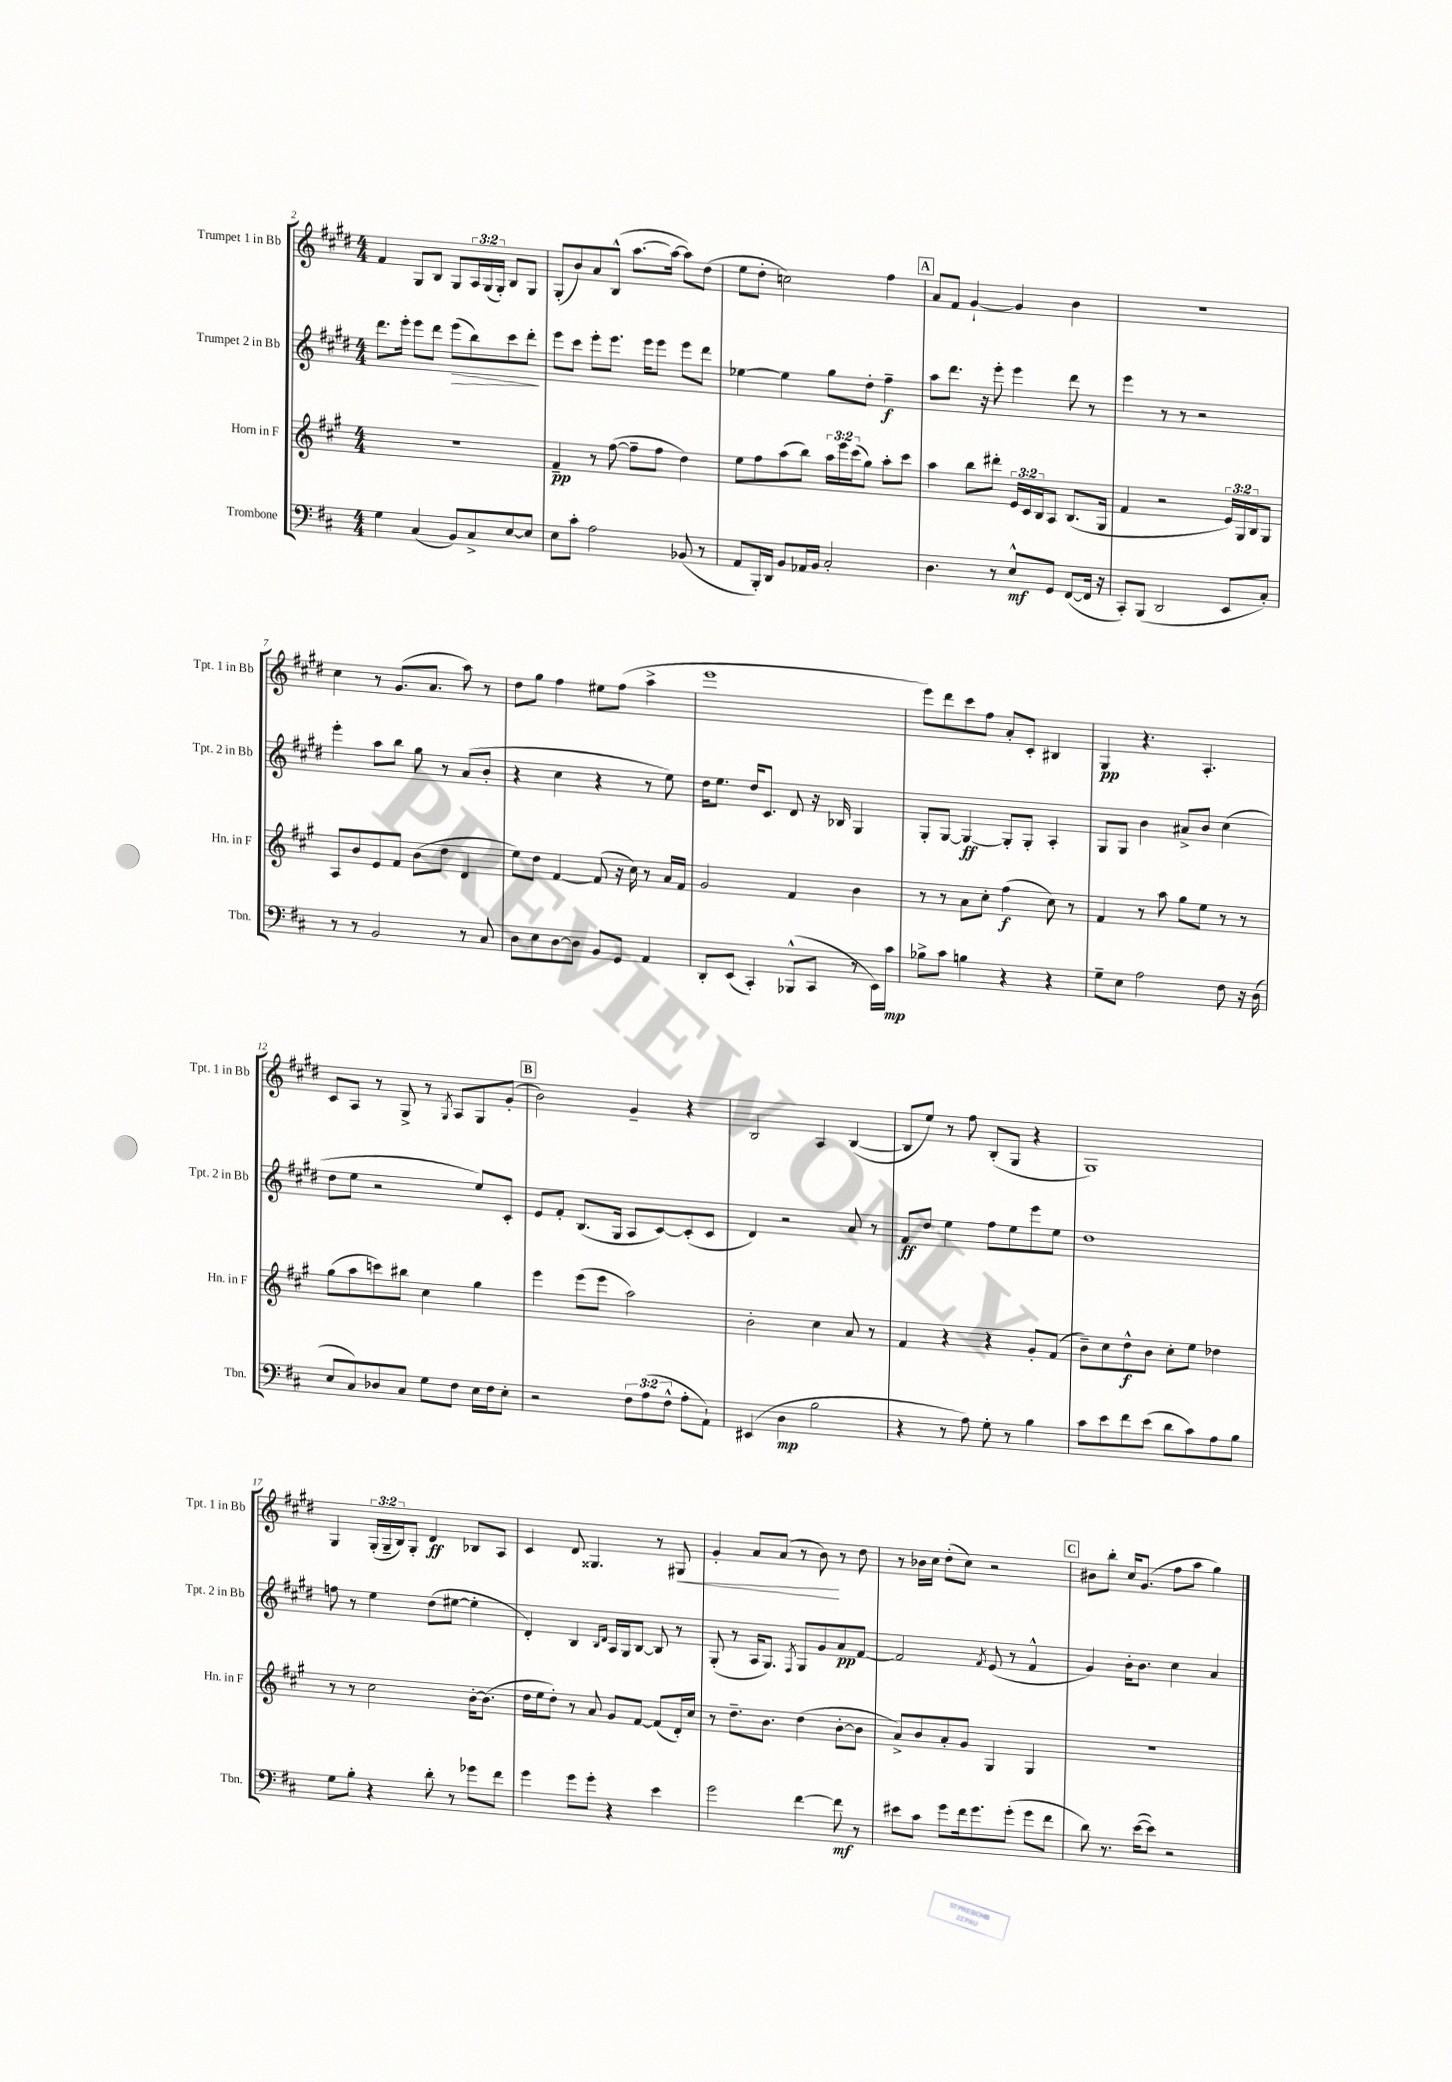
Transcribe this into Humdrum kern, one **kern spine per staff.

**kern	**dynam	**kern	**dynam	**kern	**dynam	**kern	**dynam
*part4	*part4	*part3	*part3	*part2	*part2	*part1	*part1
*staff4	*staff4	*staff3	*staff3	*staff2	*staff2	*staff1	*staff1
*I"Trombone	*	*I"Horn in F	*	*I"Trumpet 2 in Bb	*	*I"Trumpet 1 in Bb	*
*I'Tbn.	*	*I'Hn. in F	*	*I'Tpt. 2 in Bb	*	*I'Tpt. 1 in Bb	*
*clefF4	*	*clefG2	*	*clefG2	*	*clefG2	*
*k[f#c#]	*	*k[f#c#g#]	*	*k[f#c#g#d#]	*	*k[f#c#g#d#]	*
*M4/4	*	*M4/4	*	*M4/4	*	*M4/4	*
=2	=2	=2	=2	=2	=2	=2	=2
4G\	.	1r	.	8.ddd#\L	.	4f#/	.
.	.	.	.	16eee'\Jk	.	.	.
(4C#/	.	.	.	8eee\L	.	8G#/L	.
.	.	.	.	8ddd#\J	.	8B/J	.
!	!	!	!	!	!LO:HP:b	!	!
8BB/L)	.	.	.	(8eee\L	>	8G#/L	.
8C#^/	.	.	.	8bb\)	.	24A/L	.
.	.	.	.	.	.	(24G#/	.
.	.	.	.	.	.	24G#'/JJ)	.
[8E/	.	.	.	8ccc#\	.	8B/L	.
8E/J]	.	.	.	8ddd#'\J	.	8G#/J	.
.	.	.	.	.	]	.	.
=3	=3	=3	=3	=3	=3	=3	=3
8E\L	.	4f#~/	pp	8eee\L	.	(8G#'/L	.
8c#'\J	.	.	.	8ccc#\J	.	8b/)	.
2A\	.	8r	.	8eee'\L	.	8a/	.
.	.	([8ff#\	.	8.eee\J	.	(8B^^/J	.
.	.	8ff#~\L]	.	.	.	[8.aa\L	.
.	.	.	.	16eee\KL	.	.	.
.	.	8ff#\J	.	8eee\J	.	.	.
.	.	.	.	.	.	16aa\Jk_	.
(8BB-X/	.	4dd\)	.	8eee\L	.	8aa\L])	.
8r	.	.	.	8ddd#\J	.	(8dd#\J	.
=4	=4	=4	=4	=4	=4	=4	=4
8AA/L	.	8ee\L	.	[4ee-X\	.	8ee\L	.
16BBB'/L)	.	8ff#\	.	.	.	8dd#'\J	.
16DD/JJ	.	.	.	.	.	.	.
8BB/L	.	(8aa\	.	4ee-\]	.	2ccn\)	.
16AA-X/L	.	8bb\J)	.	.	.	.	.
16BB/JJ	.	.	.	.	.	.	.
2C#'/	.	24aa\LL	.	8gg#\L	.	.	.
.	.	24eee\	.	.	.	.	.
.	.	(24ccc#\J	.	.	.	.	.
.	.	8gg#\J)	.	8dd#'\J	.	.	.
.	.	8aa'\L	.	4ff#~\	f	4ff#\	.
.	.	8ccc#\J	.	.	.	.	.
!!LO:REH:place=s1:t=A
=5	=5	=5	=5	=5	=5	=5	=5
4.D\	.	4aa\	.	8aa\L	.	8a/L	.
.	.	.	.	8.ddd#\J	.	8f#/J	.
.	.	8bb\L	.	.	.	[4g#`/	.
.	.	.	.	16r	.	.	.
8r	.	8ddd#X'\J	.	8eee'\	.	.	.
8E^^/L	mf	24e/LL	.	4eee\	.	4g#/]	.
.	.	24c#/	.	.	.	.	.
.	.	24B/J	.	.	.	.	.
8GG/J	.	8A/J	.	.	.	.	.
([8FF#/L	.	(8.B/L	.	8ddd#\	.	4b\	.
16FF#/Jk]	.	.	.	8r	.	.	.
16r	.	16G#/Jk	.	.	.	.	.
=6	=6	=6	=6	=6	=6	=6	=6
8CC#'/L)	.	4f#/	.	4eee\	.	1r	.
(8BBB/J	.	.	.	.	.	.	.
2DD/	.	2r	.	8r	.	.	.
.	.	.	.	8r	.	.	.
.	.	.	.	2r	.	.	.
8EE/L	.	24e/LL)	.	.	.	.	.
.	.	24G#/	.	.	.	.	.
.	.	24B/J	.	.	.	.	.
8C#'/J)	.	8G#/J	.	.	.	.	.
!!LO:LB:g=z
=7	=7	=7	=7	=7	=7	=7	=7
8r	.	8A/L	.	4eee'\	.	4cc#\	.
8r	.	8b/	.	.	.	.	.
2BB/	.	8e/	.	8aa\L	.	8r	.
.	.	8f#/J	.	8bb\J	.	(8.g#/L	.
.	.	(8b\L	.	8gg#\	.	.	.
.	.	.	.	.	.	8.a/J	.
.	.	8dd\J	.	8r	.	.	.
8r	.	4d/	.	(8a/L	.	8aa\)	.
8C#/	.	.	.	8b'/J	.	8r	.
=8	=8	=8	=8	=8	=8	=8	=8
8D\L	.	8ee\L)	.	4r	.	8dd#\L	.
8E\	.	8dd\J	.	.	.	8gg#\J	.
[8D\	.	[4f#/	.	4cc#\	.	4ff#\	.
8D\J]	.	.	.	.	.	.	.
8BB/L	.	(8f#/]	.	4r	.	8ee#X\L	.
8GG/J	.	16r	.	.	.	(8ff#\J	.
.	.	16cc#\)	.	.	.	.	.
4AA/	.	8r	.	8r	.	4aa^\	.
.	.	16a/LL	.	8ee\)	.	.	.
.	.	16f#/JJ	.	.	.	.	.
=9	=9	=9	=9	=9	=9	=9	=9
8DD'/L	.	2g#/	.	16dd#\KL	.	1eee	.
.	.	.	.	8.ee\J	.	.	.
(8EE/J	.	.	.	.	.	.	.
4CC#'/)	.	.	.	16dd#/KL	.	.	.
.	.	.	.	8.c#/J	.	.	.
(8BBB-X^^/L	.	4f#/	.	8d#/	.	.	.
8CC#/J	.	.	.	16r	.	.	.
.	.	.	.	16B-X/	.	.	.
8r	.	4b\	.	4G#/	.	.	.
16EE\LL)	.	.	.	.	.	.	.
16c#\JJ	mp	.	.	.	.	.	.
=10	=10	=10	=10	=10	=10	=10	=10
8B-X^\L	.	8r	.	8G#'/L	.	8eee\L)	.
8c#\J	.	8r	.	[8G#/J	.	8ddd#\	.
4Bn\	.	8a\L	.	4G#/_	ff	8ccc#\	.
.	.	8cc#'\J	.	.	.	8ff#\J	.
4r	.	(4ff#\	f	8G#'/L]	.	8a'/L	.
.	.	.	.	8G#'/J	.	8c#'/J	.
4r	.	8cc#\)	.	4A'/	.	4B#X/	.
.	.	8r	.	.	.	.	.
=11	=11	=11	=11	=11	=11	=11	=11
8G~\L	.	4f#/	.	8G#/L	.	4G#/	pp
8E\J	.	.	.	8G#/J	.	.	.
2A\	.	8r	.	4b\	.	4.r	.
.	.	8aa\	.	.	.	.	.
.	.	8gg#\L	.	8a#X^/L	.	.	.
.	.	8ee\J	.	8b/J	.	4.A'/	.
8F#\	.	8r	.	(4cc#\	.	.	.
16r	.	8r	.	.	.	.	.
(16D\	.	.	.	.	.	.	.
!!LO:LB:g=z
=12	=12	=12	=12	=12	=12	=12	=12
8E/L	.	(8gg#\L	.	8dd#\L	.	8c#/L	.
8C#/)	.	8aa\	.	8ee\J	.	8A/J	.
8D-X/	.	8cccn\)	.	2r	.	8r	.
8C#/J	.	8bb#X\J	.	.	.	8G#^/	.
8G\L	.	4cc#\	.	.	.	8r	.
.	.	.	.	.	.	8qG#/	.
8F#\J	.	.	.	.	.	8A/L	.
16E\LL	.	4gg#\	.	8ee/L)	.	8G#/	.
16F#\J	.	.	.	.	.	.	.
8E'\J	.	.	.	8c#'/J	.	(8g#'/J	.
!!LO:REH:place=s1:t=B
=13	=13	=13	=13	=13	=13	=13	=13
2r	.	4eee\	.	8e/L	.	2b\)	.
.	.	.	.	8f#'/J	.	.	.
.	.	(8eee\L	.	(8.B/L	.	.	.
.	.	8eee\J	.	.	.	.	.
.	.	.	.	16G#/Jk	.	.	.
12F#\L	.	2aa\)	.	8A/L	.	4g#~/	.
(12A\	.	.	.	.	.	.	.
.	.	.	.	[8c#/)	.	.	.
12F#^^\J	.	.	.	.	.	.	.
8A'\L	.	.	.	(8c#'/]	.	4r	.
8AA`\J)	.	.	.	8c#/J	.	.	.
=14	=14	=14	=14	=14	=14	=14	=14
(4EE#X/	.	2b'\	.	4d#/)	.	2B/	.
4D\	mp	.	.	2r	.	.	.
2B\	.	4cc#\	.	.	.	4A/	.
.	.	8a/	.	8a/	.	([4B/	.
.	.	8r	.	8r	.	.	.
=15	=15	=15	=15	=15	=15	=15	=15
4r	.	4f#/	.	8f#/L	ff	8B/L]	.
.	.	.	.	8dd#/J	.	8ee/J)	.
8r	.	4r	.	4ee\	.	8r	.
8A\)	.	.	.	.	.	8ff#\	.
8G'\	.	4r	.	8ff#\L	.	(8B'/L	.
8r	.	.	.	8ee\	.	8G#/J	.
4B\	.	8g#'/L	.	8eee\	.	4r	.
.	.	(8f#/J	.	8ee\J	.	.	.
=16	=16	=16	=16	=16	=16	=16	=16
8c#\L	.	8b~\L)	.	1dd#	.	1G#)	.
8e\	.	8cc#\	.	.	.	.	.
8f#\	.	8dd^^\	f	.	.	.	.
(8e\J	.	8b\J	.	.	.	.	.
8d\L	.	8cc#'\L	.	.	.	.	.
8c#\)	.	8ee\J	.	.	.	.	.
8A\	.	4dd-X\	.	.	.	.	.
8B\J	.	.	.	.	.	.	.
!!LO:LB:g=z
=17	=17	=17	=17	=17	=17	=17	=17
8G\L	.	8r	.	8ffn\	.	4G#/	.
8B'\J	.	8r	.	8r	.	.	.
4r	.	2cc#\	.	4ee\	.	(24G#'/LL	.
.	.	.	.	.	.	24G#~/	.
.	.	.	.	.	.	24B/J)	.
.	.	.	.	.	.	8G#'/J	.
8d'\	.	.	.	(8dd#\L	.	4d#/	ff
8r	.	.	.	[8ee#X\J	.	.	.
8g-X\L	.	[16b'\KL	.	4ee#'\]	.	8B-X/L	.
.	.	(8.b\J]	.	.	.	.	.
8f#\J	.	.	.	.	.	8A/J	.
=18	=18	=18	=18	=18	=18	=18	=18
4g\	.	16dd\LL	.	4d#'/)	.	4c#/	.
.	.	16ee\J	.	.	.	.	.
.	.	8dd'\J)	.	.	.	.	.
8g\L	.	8r	.	4B/	.	8d#/	.
8g'\J	.	8a/	.	.	.	4.G##X/	.
.	.	.	.	16qqB/LL	.	.	.
.	.	.	.	16qqd#/JJ	.	.	.
4r	.	8g#/L	.	16A/LL	.	.	.
.	.	.	.	16G#/J	.	.	.
.	.	[8f#/J	.	[8B/J	.	.	.
4e\	.	(8f#/L]	.	8B/]	.	8r	.
!	!	!	!	!	!	!	!LO:HP:b
.	.	16d'/L)	.	8r	.	8G#X/	<
.	.	16cc#/JJ	.	.	.	.	.
=19	=19	=19	=19	=19	=19	=19	=19
2g\	.	8r	.	(8G#'/	.	4g#'/	.
.	.	8.dd~\L	.	8r	.	.	.
.	.	.	.	16A/KL	.	8a/L	.
.	.	8.b\J	.	8.G#/J)	.	.	.
.	.	.	.	.	.	(8a/J	.
.	.	.	.	8qF#/	.	.	.
[4f#\	.	(4dd\	.	8G#/L	.	8r	.
.	.	.	.	8g#/	.	8b\)	.
8f#\]	mf	[8b'\L	.	8a/	pp	8r	[
8r	.	8b\J]	.	[8f#/J	.	8dd#\	.
=20	=20	=20	=20	=20	=20	=20	=20
8e#X\L	.	8a^/L)	.	2f#/]	.	8r	.
8c#\J	.	8b/	.	.	.	16b-X\LL	.
.	.	.	.	.	.	16cc#\JJ	.
8g\L	.	8a'/	.	.	.	(8dd#'\L	.
16f#\k	.	8g#/J	.	.	.	8cc#\J)	.
8.g\	.	.	.	.	.	.	.
.	.	.	.	8qf#/	.	.	.
.	.	4G#/	.	(8e/	.	2r	.
(8g'\J	.	.	.	8r	.	.	.
8g\L	.	4G#/	.	4f#^^/	.	.	.
8f#\J	.	.	.	.	.	.	.
!!LO:REH:place=s1:t=C
=21	=21	=21	=21	=21	=21	=21	=21
8d\)	.	1r	.	4g#/)	.	8b#X\L	.
8.r	.	.	.	.	.	8bb'\J	.
.	.	.	.	16b'\KL	.	16cc#/KL	.
([16e\KL	.	.	.	8.b\J	.	(8.g#/J	.
8e\J])	.	.	.	.	.	.	.
2r	.	.	.	4cc#\	.	8ff#\L	.
.	.	.	.	.	.	8aa\J	.
.	.	.	.	4a/	.	4gg#\)	.
==	==	==	==	==	==	==	==
*-	*-	*-	*-	*-	*-	*-	*-
